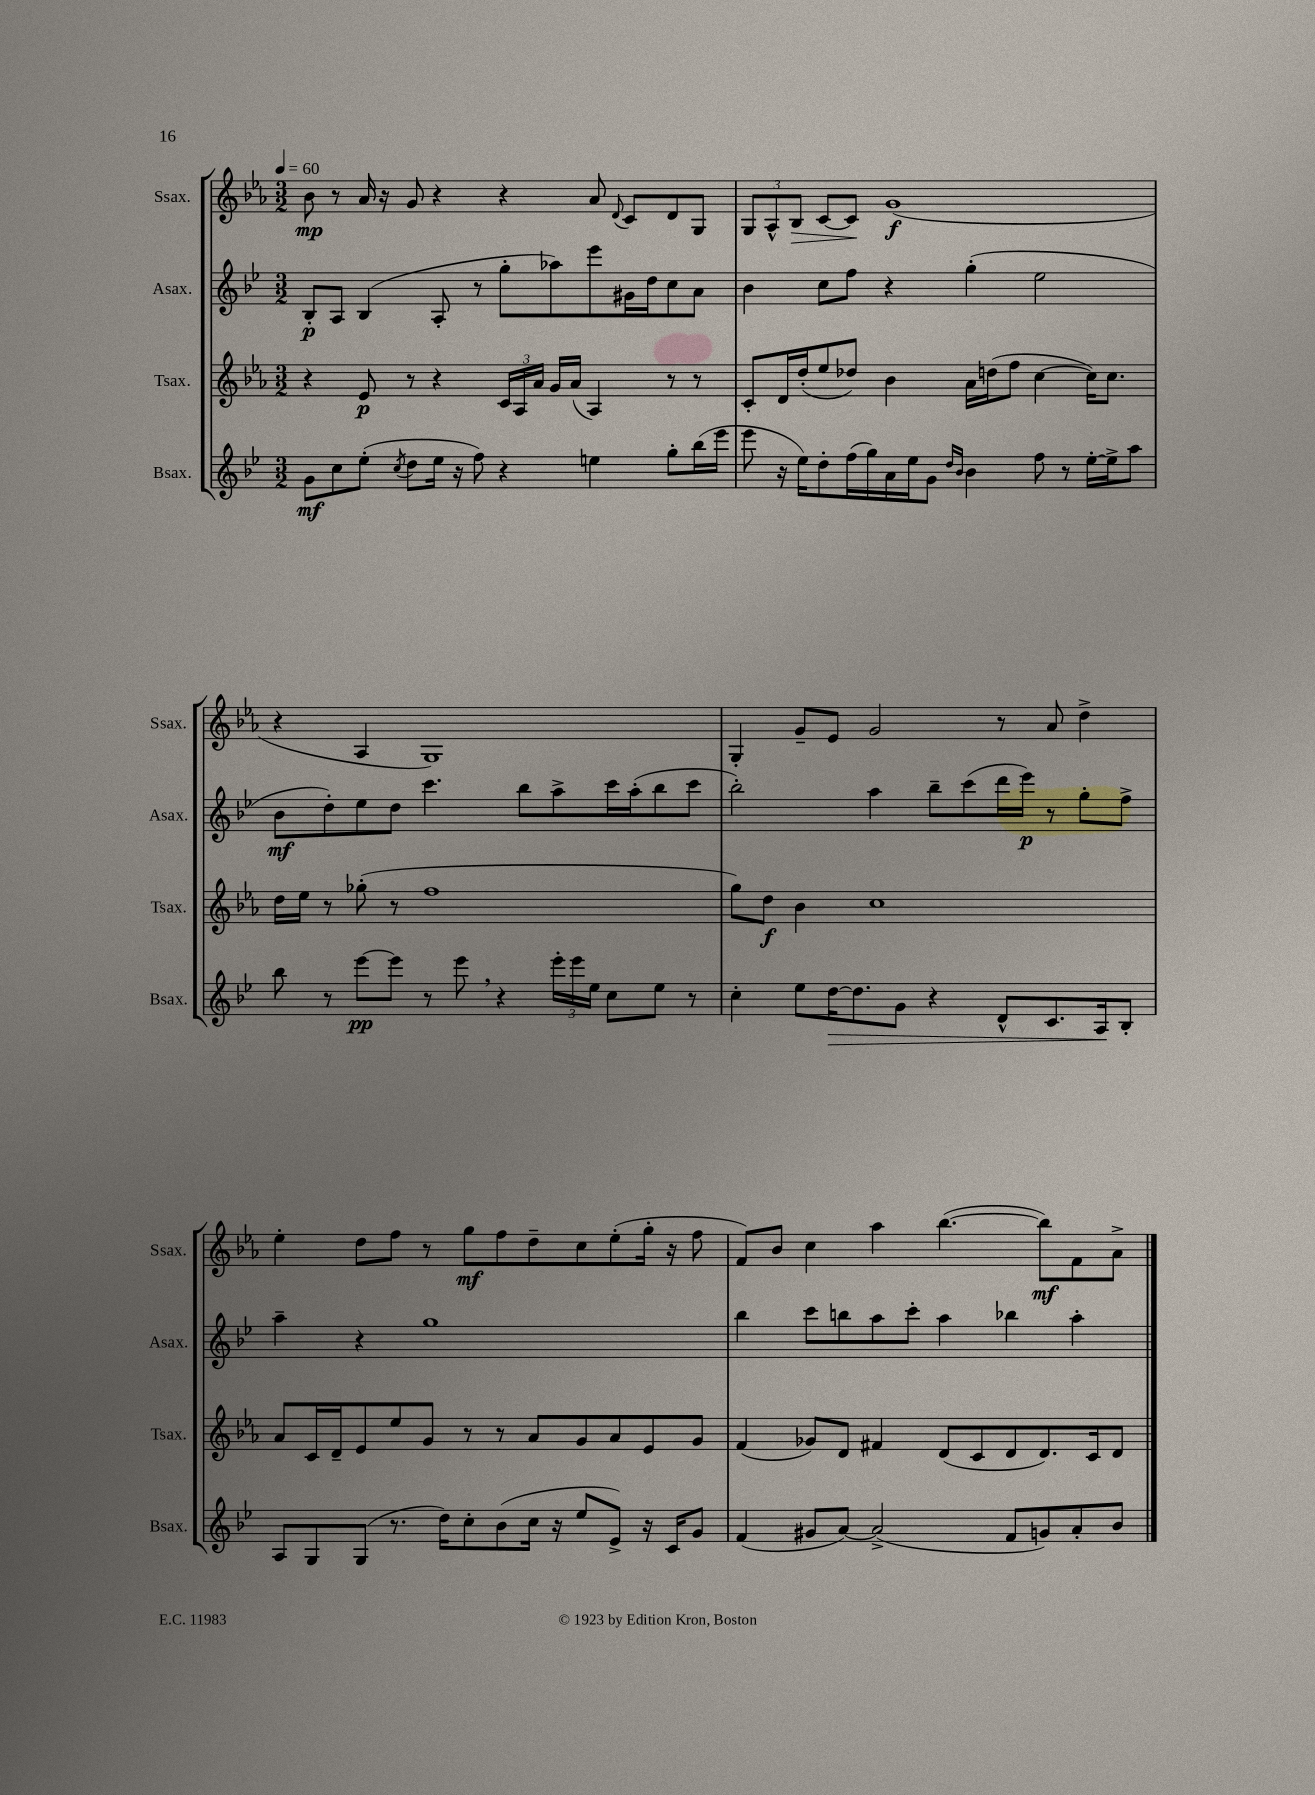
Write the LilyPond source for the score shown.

<<
\new StaffGroup <<
\new Staff = "s0" \with { instrumentName = "Ssax." shortInstrumentName = "Ssax." } {
    \clef treble \key ees \major \numericTimeSignature \time 3/2 \tempo 4 = 60
    \autoBeamOff bes'8\mp r8 aes'16 r16 g'8 r4 r4 aes'8 \appoggiatura { d'8 } c'8[ d'8 g8] |
    \tuplet 3/2 { g8[ aes8-^ bes8]\> } c'8[~ c'8]\! g'1\f( |
    r4 aes4 g1) |
    g4-. g'8[-- ees'8] g'2 r8 aes'8 d''4-> |
    ees''4-. d''8[ f''8] r8 g''8[\mf f''8 d''8-- c''8 ees''8-.( g''16]-. r16 f''8 |
    f'8[) bes'8] c''4 aes''4 bes''4.~( bes''8[\mf) f'8 aes'8]-> \bar "|." |
}
\new Staff = "s1" \with { instrumentName = "Asax." shortInstrumentName = "Asax." } {
    \clef treble \key bes \major \numericTimeSignature \time 3/2
    \autoBeamOff bes8[-.\p a8] bes4( a8-. r8 g''8[-. aes''8) ees'''8 gis'16 d''16 c''8 a'8] |
    bes'4 c''8[ f''8] r4 g''4-.( ees''2 |
    bes'8[\mf d''8-.) ees''8 d''8] c'''4. bes''8[ a''8-> c'''16 a''16-.( bes''8 c'''8] |
    bes''2-.) a''4 bes''8[-- c'''8( d'''16 ees'''16]\p) r8 g''8[-. f''8]-> |
    a''4-- r4 g''1 |
    bes''4 c'''8[ b''8 a''8 c'''8]-. a''4 bes''4 a''4-. \bar "|." |
}
\new Staff = "s2" \with { instrumentName = "Tsax." shortInstrumentName = "Tsax." } {
    \clef treble \key ees \major \numericTimeSignature \time 3/2
    \autoBeamOff r4 ees'8\p r8 r4 \tuplet 3/2 { c'16[ aes16 aes'16] } g'16[ aes'16]( aes4) r8 r8 |
    c'8[-. d'16 d''16-.( ees''8 des''8]) bes'4 aes'16[ d''16( f''8] c''4~ c''16[) c''8.] |
    d''16[ ees''16] r8 ges''8-.( r8 f''1 |
    g''8[) d''8]\f bes'4 c''1 |
    aes'8[ c'16 d'16-- ees'8 ees''8 g'8] r8 r8 aes'8[ g'8 aes'8 ees'8 g'8] |
    f'4( ges'8[) d'8] fis'4 d'8[( c'8 d'8 d'8.) c'16 d'8] \bar "|." |
}
\new Staff = "s3" \with { instrumentName = "Bsax." shortInstrumentName = "Bsax." } {
    \clef treble \key bes \major \numericTimeSignature \time 3/2
    \autoBeamOff g'8[\mf c''8 ees''8]-.( \acciaccatura { c''8 } d''8[ ees''16] r16 f''8) r4 e''4 g''8[-. bes''16( ees'''16] |
    ees'''8 r16 ees''16[) d''8-. f''16( g''16) a'16 ees''16 g'8] \grace { d''16[ bes'16] } bes'4 f''8 r8 ees''16[~-. ees''16-> a''8] |
    bes''8 r8 ees'''8[~\pp ees'''8] r8 ees'''8 \breathe r4 \tuplet 3/2 { ees'''16[-. ees'''16 ees''16] } c''8[ ees''8] r8 |
    c''4-. ees''8[ d''16~\> d''8. g'8] r4 d'8[-^ c'8. a16\! bes8]-. |
    a8[ g8 g8]( r8. d''16[) c''8-. bes'8( c''16] r16 ees''8[ ees'8]->) r16 c'16[ g'8] |
    f'4( gis'8[ a'8]~) a'2->( f'8[ g'8) a'8-. bes'8] \bar "|." |
}
>>
>>
\layout { \context { \Score \remove "Bar_number_engraver" } }
